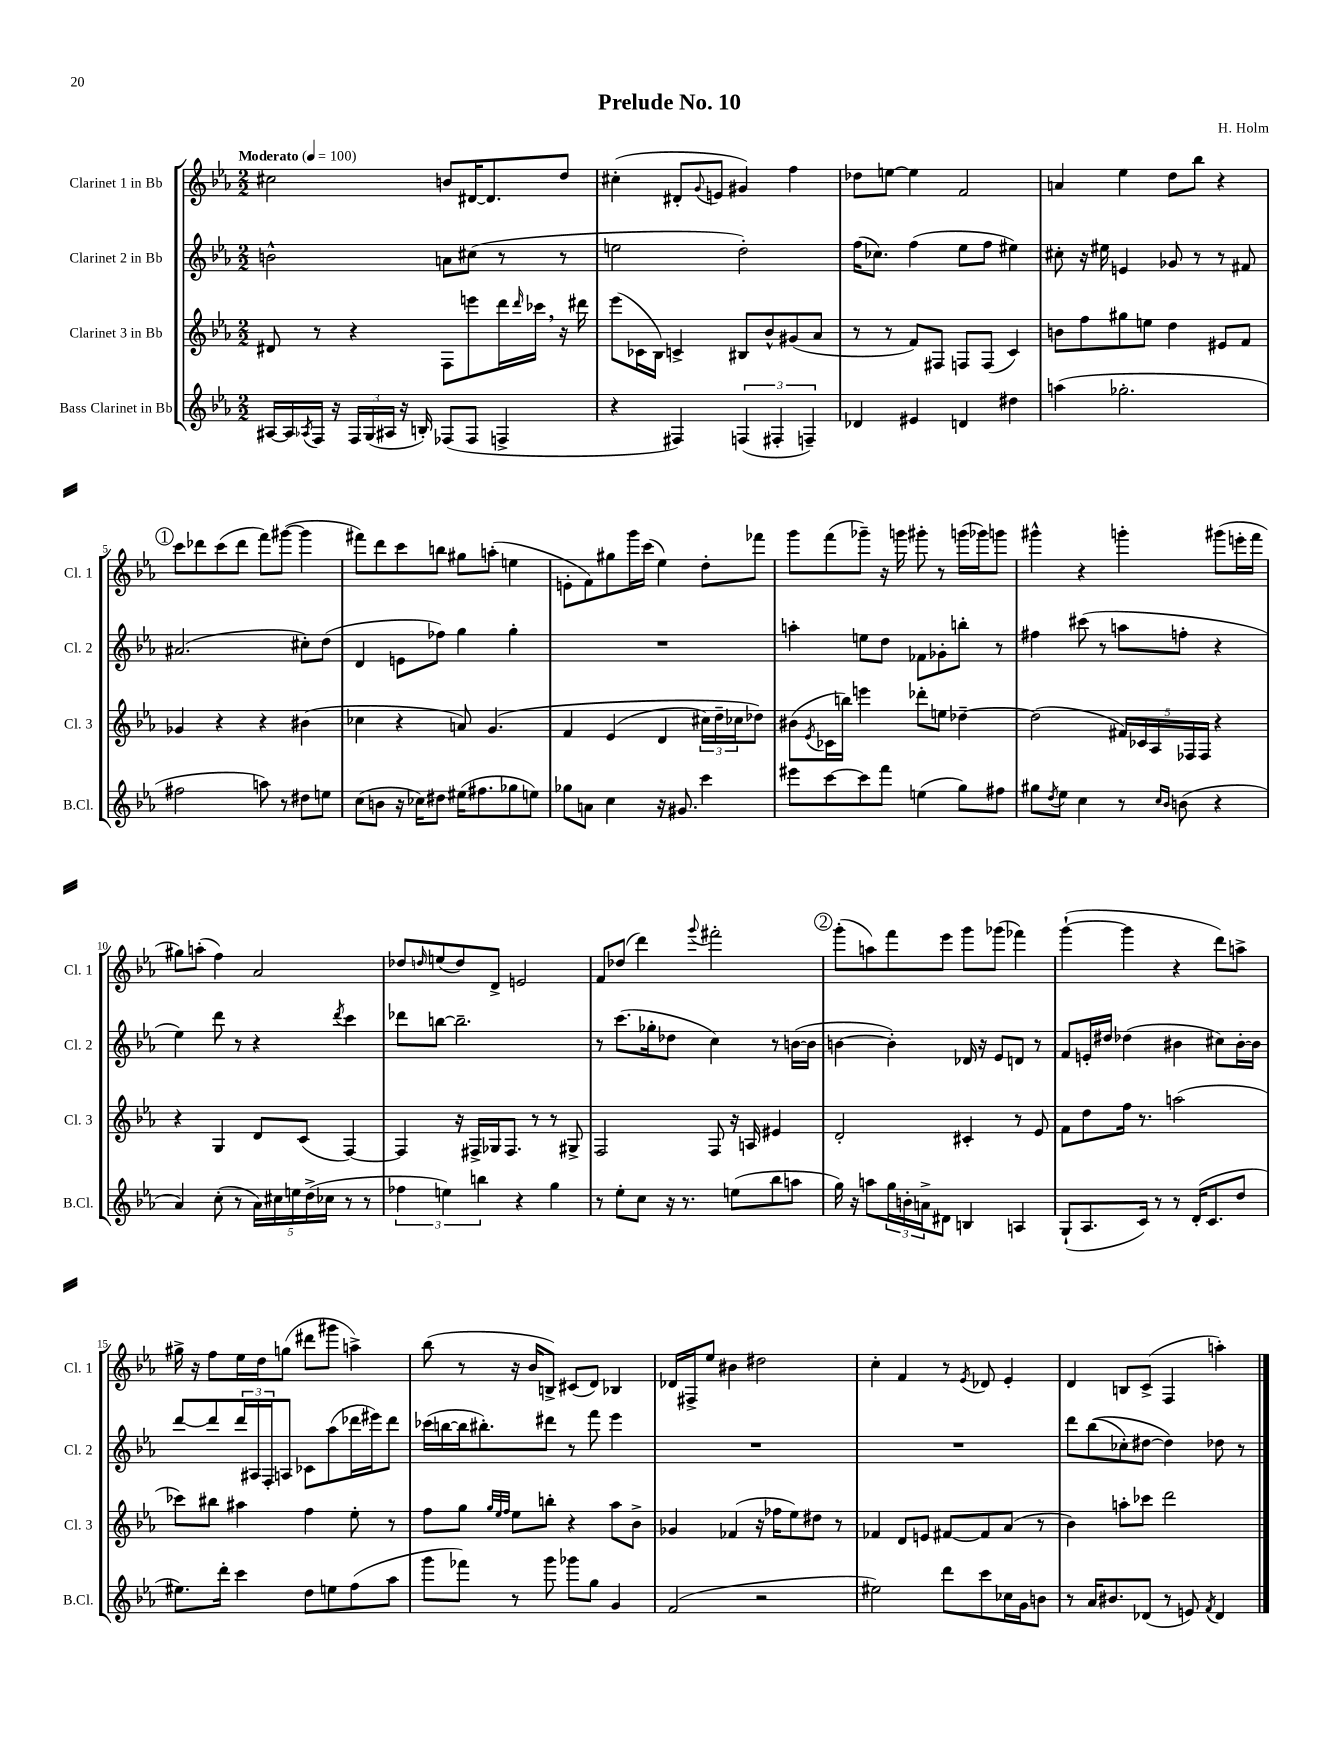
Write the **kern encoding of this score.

**kern	**kern	**kern	**kern
*staff4	*staff3	*staff2	*staff1
*clefG2	*clefG2	*clefG2	*clefG2
*k[b-e-a-]	*k[b-e-a-]	*k[b-e-a-]	*k[b-e-a-]
*M2/2	*M2/2	*M2/2	*M2/2
*MM100	*MM100	*MM100	*MM100
[16A#/LL	8d#/	2b^^\	2cc#\
16A#/]	.	.	.
8qA-/	.	.	.
16F/JJ	8r	.	.
16r	.	.	.
24F/LL	4r	.	.
(24G/	.	.	.
24A#/JJ	.	.	.
16r	.	.	.
16B'/)	.	.	.
(8F-/L	8F\L	8a\L	8b/L
8F-/J	8eee\	(8cc#\J	[16d#/K
.	.	.	8.d#/]
4F^/	16ddd\L	8r	.
.	16qqddd/	.	.
.	16ccc-\JJ	.	.
.	16r	8r	8dd/J
.	16ddd#\	.	.
=	=	=	=
4r	(8eee-\L	2ee\	(4cc#'\
.	16c-\L	.	.
.	16B-\JJ)	.	.
4F#/)	4c^/	.	8d#'/L
.	.	.	8qqg/
.	.	.	8e/J
(6F/	8B#/L	2dd'\)	4g#/)
.	8b-^^/	.	.
6F#'/	.	.	.
.	(8g#/	.	4ff\
6F~/)	.	.	.
.	8a-/J	.	.
=	=	=	=
4d-/	8r	(16ff\LK	8dd-\L
.	.	8.cc-\J)	.
.	8r	.	[8ee\J
4e#/	8f/L)	(4ff\	4ee\]
.	8F#/J	.	.
4d/	8F/L	8ee-\L	2f/
.	(8F/J	8ff\J	.
4dd#\	4c/)	4ee#\)	.
=	=	=	=
(4aa\	8b\L	8cc#'\	4a/
.	8ff\	16r	.
.	.	16ee#\	.
2.gg-'\	8gg#\	4e/	4ee-\
.	8ee\J	.	.
.	4dd\	8g-/	8dd\L
.	.	8r	8bb-\J
.	8e#/L	8r	4r
.	8f/J	8f#/	.
=	=	=	=
2ff#\	4g-/	(2.a#/	8ccc\L
.	.	.	8ddd-\
.	4r	.	(8ccc\
.	.	.	8ddd-\J
8aa\)	4r	.	8fff\L)
8r	.	.	([8ggg#\J
8dd#\L	(4b#\	8cc#'\L)	4ggg#\]
8ee\J	.	(8dd\J	.
=	=	=	=
(8cc\L	4cc-\	4d/	8fff#\L)
8b\J	.	.	8ddd\
16r	4r	8e\L	8ccc\
16cc-\LK)	.	.	.
8dd#\J	.	8ff-\J)	8bb\J
(16ee#\LK	8a/)	4gg\	8gg#\L
8.ff#\	.	.	.
.	&(4.g/	.	(8aa'\J
8gg-\	.	4gg'\	4ee\
8ee\J)	.	.	.
=	=	=	=
8gg-\L	4f/	1r	8e'\L
8a\J	.	.	8f\)
4cc\	(4e-/	.	8gg#\
.	.	.	16ggg\L
.	.	.	(16ccc\JJ
16r	4d/	.	4ee-\)
8.g#/	.	.	.
4ccc\	24cc#\LL)	.	8dd'\L
.	24dd~\	.	.
.	24cc-\J	.	.
.	8dd-\J&)	.	8fff-\J
=	=	=	=
8eee#\L	(8b#\L	4aa'\	8ggg\L
.	8qe-/	.	.
[8ccc\	16c-\L	.	(8fff\
.	16bb\JJ)	.	.
8ccc\]	4eee\	8ee\L	8ggg-~\J)
8fff\J	.	8dd\J	16r
.	.	.	16ggg\
(4ee\	8ddd-'\L	8f-\L	8ggg#'\
.	8ee\J	8g-'\	8r
8gg\L)	[4dd-~\	8bb'\J	(16ggg\LL
.	.	.	16ggg-\J)
8ff#\J	.	8r	8ggg\J
=	=	=	=
8gg#\L	(2dd-\]	4ff#\	4ggg#^^\
8qdd/	.	.	.
8ee-\J	.	.	.
4cc\	.	(8ccc#\	4r
.	.	8r	.
8r	20f#/LL)	8aa\L	4ggg'\
.	20c-/	.	.
.	20A-/	.	.
16qqcc/LL	.	.	.
16qqb-/JJ	.	.	.
(8b\	.	8ff'\J	.
.	20F-/	.	.
.	20F-/JJ	.	.
4r	4r	4r	(8ggg#\L
.	.	.	16eee'\L
.	.	.	16fff\JJ
=	=	=	=
4a-/)	4r	4ee-\)	8gg#\L)
.	.	.	(8aa'\J
(8cc'\	4G/	8ddd\	4ff\)
8r	.	8r	.
20a-\LL)	8d/L	4r	2a-/
20cc#\	.	.	.
20ee\	.	.	.
.	(8c/J	.	.
(20dd^\	.	.	.
20cc-\JJ	.	.	.
.	.	8qddd/	.
8r	[4F/)	4ccc\	.
8r	.	.	.
=	=	=	=
6ff-\	4F/]	8ddd-\L	8dd-/L
.	.	.	16qqdd/
.	.	[8bb\J	(8ee/
6ee\)	.	.	.
.	16r	2.bb~\]	8dd/)
.	16F#^/LL	.	.
6bb\	.	.	.
.	16G-/J	.	8d^/J
.	8.F#/J	.	.
4r	.	.	2e/
.	8r	.	.
4gg\	8r	.	.
.	8G#^/	.	.
=	=	=	=
8r	2F/	8r	8f/L
8ee-'\L	.	(8.ccc\L	(8dd-/J
8cc\J	.	.	4ddd\)
.	.	16gg-'\k	.
16r	.	8dd-\J	.
8.r	.	.	.
.	.	.	8qqggg/
.	8F/	4cc\)	2fff#'\
(8ee\L	16r	.	.
.	16A/	.	.
8bb-\	4e#/	8r	.
8aa\J	.	([16b\LL	.
.	.	16b\]JJ	.
=	=	=	=
16gg\)	2d'/	[4b\	(8ggg'\L
16r	.	.	.
8aa\L	.	.	8aa\)
24gg\L	.	4b'\])	8fff\
24b'\	.	.	.
24a^\J	.	.	.
8d#\J	.	.	8eee-\J
4B/	4c#'/	16d-/	8ggg\L
.	.	16r	.
.	.	8e-/L	(8ggg-\J
4A/	8r	8d/J	4fff-\)
.	8e-/	8r	.
=	=	=	=
(8G`/L	8f\L	8f/L	([4ggg`\
8.A-/	8dd\	16e'/L	.
.	.	16dd#/JJ	.
.	16ff\Jk	(4dd-\	4ggg\]
16c/Jk)	8.r	.	.
8r	.	.	.
8r	(2aa\	4b#\	4r
(16d'/LK	.	.	.
8.c/	.	.	.
.	.	8cc#\L)	8ddd\L)
8dd/J	.	[16b#'\L	8aa^\J
.	.	16b#\]JJ	.
=	=	=	=
8.ee#\L)	8ccc-\L)	[8ddd/L	16gg#^\
.	.	.	16r
.	8bb#\J	8ddd/]	8ff\L
16ddd'\Jk	.	.	.
4ccc\	4aa#\	24ddd/L	16ee-\L
.	.	24A#/	.
.	.	.	16dd\J
.	.	24F'/J	.
.	.	8A/J	(8gg\J
8dd\L	4ff\	8c-\L	8ddd#\L
8ee\	.	(8aa-\	8ggg#\J
(8ff\	8ee-'\	16ddd-\L	4aa^\)
.	.	16eee#\J)	.
8aa-\J	8r	8ddd-\J	.
=	=	=	=
8ggg\L	8ff\L	(16ccc-\LL	(8bb-\
.	.	[16bb\	.
8fff-\J)	8gg\J	16bb\]J	8r
.	.	8.bb#'\)	.
.	32qqgg/LLL	.	.
.	32qqee-/	.	.
.	32qqff/JJJ	.	.
8r	8ee-\L	.	16r
.	.	.	16b-/LK
8ggg\	8bb'\J	8ddd#\J	8B^/J)
8ggg-\L	4r	8r	(8c#/L
8gg\J	.	8fff\	8d/J)
4g/	8aa-\L	4eee-\	4B-/
.	8b-^\J	.	.
=	=	=	=
(2f/	4g-/	1r	16d-/LL
.	.	.	16F#^/J
.	.	.	8ee-/J
.	(4f-/	.	4b#\
2r	16r	.	2dd#\
.	16ff-\LK	.	.
.	8ee-\)	.	.
.	8dd#\J	.	.
.	8r	.	.
=	=	=	=
2ee#\)	4f-/	1r	4cc'\
.	8d/L	.	4f/
.	8e/J	.	.
8ddd\L	[8f#/L	.	8r
.	.	.	8qe-/
8ccc\	8f#/]	.	8d-/
16cc-\L	(8a-/J	.	4e-'/
16g\J	.	.	.
8b\J	8r	.	.
=	=	=	=
8r	4b-\)	8ddd\L	4d/
16a-/LK	.	&((8bb-\	.
8.b#/	.	.	.
.	8aa'\L	8cc-'\)	8B/L
(8d-/J	8ccc-\J	[8dd#\J	(8c^/J
8r	2ddd\	4dd#\]&)	4F/
8e/)	.	.	.
8qf/	.	.	.
4d-/	.	8dd-\	4aa'\)
.	.	8r	.
==	==	==	==
*-	*-	*-	*-
